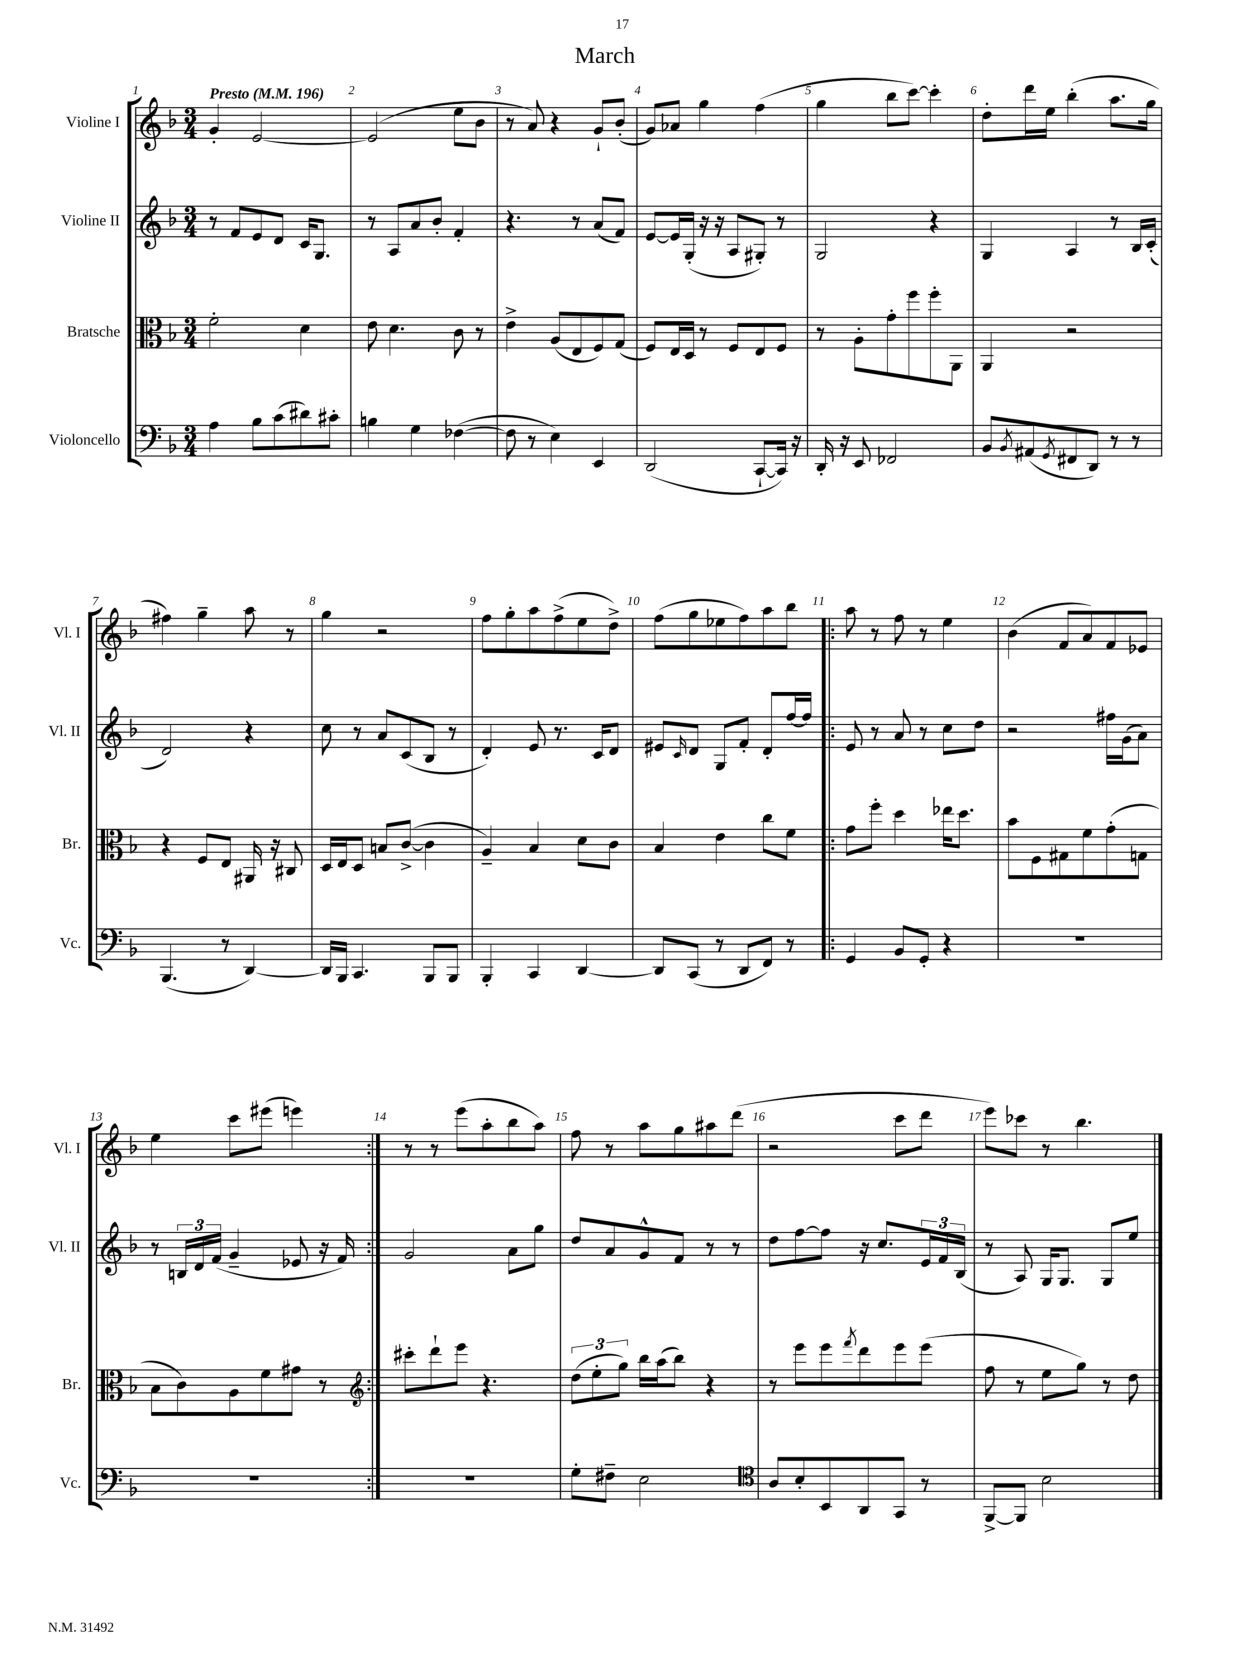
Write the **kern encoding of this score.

**kern	**kern	**kern	**kern
*staff4	*staff3	*staff2	*staff1
*clefF4	*clefC3	*clefG2	*clefG2
*k[b-]	*k[b-]	*k[b-]	*k[b-]
*M3/4	*M3/4	*M3/4	*M3/4
*MM196	*MM196	*MM196	*MM196
4A	2f'	8r	4g'
.	.	8f	.
8B-	.	8e	[2e
(8c	.	8d	.
8d#)	4d	16c	.
.	.	8.G	.
8c#'	.	.	.
=	=	=	=
4B	8e	8r	(2e]
.	4.d	8A	.
4G	.	8a	.
.	.	8b-'	.
([4F-	8c	4f'	8ee
.	8r	.	8b-
=	=	=	=
8F-]	4e^	4.r	8r
8r	.	.	8a)
4E)	(8A	.	4r
.	8E	8r	.
4EE	8F)	(8a	8g`
.	(8G	8f)	(8b-'
=	=	=	=
(2DD	8F)	[8e	8g)
.	16E	16e]	8a-
.	16D	(16G'	.
.	8r	16r	4gg
.	.	16r	.
.	8F	8A	.
[8CC`	8E	8G#')	(4ff
16CC])	8F	8r	.
16r	.	.	.
=	=	=	=
16DD'	8r	2G	4gg
16r	.	.	.
8EE	8A'	.	.
2FF-	8g'	.	8bb-
.	8ff	.	[8ccc)
.	8ff'	4r	4ccc']
.	8AA	.	.
=	=	=	=
8BB-	4AA	4G	8dd'
8qBB-	.	.	.
(8AA#	.	.	16ddd
.	.	.	16ee
8qGG	.	.	.
8FF#	2r	4A	(4bb-'
8DD)	.	.	.
8r	.	8r	8.aa
8r	.	16B-	.
.	.	(16c'	16gg
=	=	=	=
(4.BBB-	4r	2d)	4ff#)
.	8F	.	4gg~
8r	8E	.	.
[4DD)	16AA#	4r	8aa
.	16r	.	.
.	8C#	.	8r
=	=	=	=
16DD]	16D	8cc	4gg
16BBB-	16E	.	.
4.CC	8D	8r	.
.	8B	8a	2r
.	([8c^	(8c	.
8BBB-	4c]	8B-	.
8BBB-	.	8r	.
=	=	=	=
4BBB-'	4A~)	4d')	8ff
.	.	.	8gg'
4CC	4B-	8e	8aa
.	.	8.r	(8ff^
[4DD	8d	.	8ee
.	.	16c	.
.	8c	8d	8dd^)
=	=	=	=
8DD]	4B-	8e#	(8ff
.	.	16qqc	.
(8CC	.	8d	8gg
8r	4e	8G	8ee-
8DD	.	8f'	8ff)
8FF)	8cc	8d'	8aa
8r	8f	[16ff	8bb-
.	.	16ff]	.
=!|:	=!|:	=!|:	=!|:
4GG	8g	8e	8aa
.	8ff'	8r	8r
8BB-	4dd	8a	8ff
8GG'	.	8r	8r
4r	16ee-	8cc	4ee
.	8.dd	.	.
.	.	8dd	.
=	=	=	=
2.r	8b-	2r	(4b-
.	8F	.	.
.	8G#	.	8f
.	8f	.	8a)
.	(8g'	16ff#	8f
.	.	(16g	.
.	8G	8a)	8e-
=	=	=	=
2.r	8B-	8r	4ee
.	8c)	24B	.
.	.	24d	.
.	.	(24f	.
.	8A	4g~	8ccc
.	8f	.	(8eee#
.	8g#	8e-	4eee)
.	8r	16r	.
.	.	16f)	.
=:|!	=:|!	=:|!	=:|!
*	*clefG2	*	*
2.r	8ccc#'	2g	8r
.	8ddd`	.	8r
.	8eee	.	(8eee
.	4.r	.	8aa'
.	.	8a	8bb-
.	.	8gg	8aa)
=	=	=	=
8G'	(12dd	8dd	8ff
.	12ee'	.	.
8F#~	.	8a	8r
.	12gg)	.	.
2E	16bb-	8g^^	8aa
.	(16aa	.	.
.	8bb-)	8f	8gg
.	4r	8r	8aa#
.	.	8r	(8ddd
=	=	=	=
*clefC4	*	*	*
8A	8r	8dd	2r
8B-'	8eee	[8ff	.
8BB-	8eee	8ff]	.
.	8qfff	.	.
8AA	8ddd	16r	.
.	.	8.cc	.
8GG	8eee	.	8ccc
8r	(8eee	24e	8ddd
.	.	24f	.
.	.	(24B-	.
=	=	=	=
[8FF^	8ff	8r	8eee)
8FF]	8r	8A)	8ccc-
2B-	8ee	16G	8r
.	.	8.G	.
.	8gg)	.	4.bb-
.	8r	8G	.
.	8dd	8ee	.
==	==	==	==
*-	*-	*-	*-
